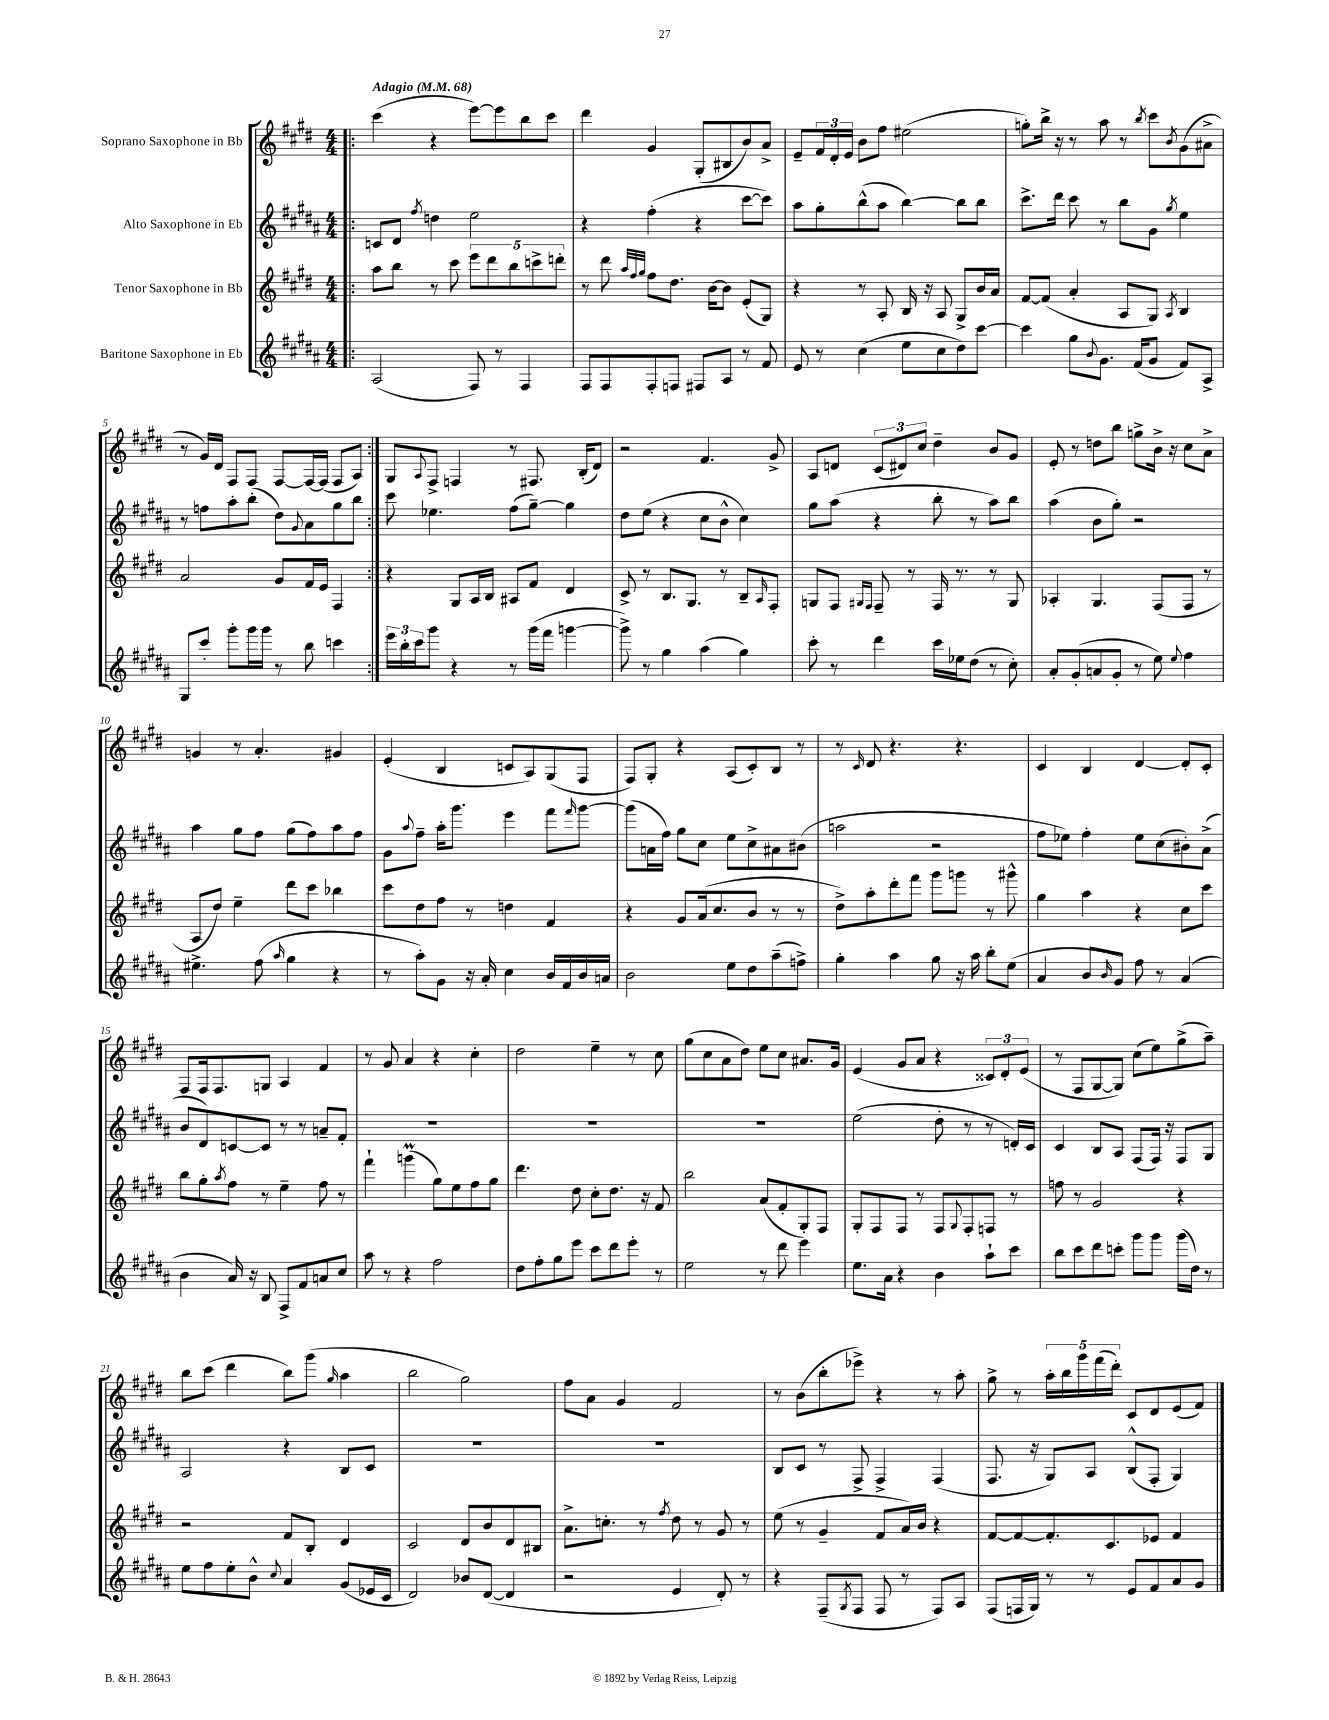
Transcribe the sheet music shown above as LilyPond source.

<<
\new StaffGroup <<
\new Staff = "s0" \with { instrumentName = "Soprano Saxophone in Bb" } {
    \clef treble \key e \major \numericTimeSignature \time 4/4 \tempo "Adagio" 4 = 68
    \repeat volta 2 { \bar ".|:" cis'''4( r4 e'''8~) e'''8 b''8 cis'''8 |
    dis'''4 gis'4 gis8-.( bis8 b'8) a'8-> |
    e'8-- \tuplet 3/2 { fis'16 dis'16-. e'16 } b'8 fis''8 eis''2( |
    g''8-.) b''16-> r16 r8 a''8 r8 \acciaccatura { b''8 } cis'''8 \acciaccatura { b'8 } gis'8( ais'8-> |
    r8 gis'16) dis'16 fis8 fis8 fis8~ fis16~ fis16( fis8 a8) | }
    gis8 \appoggiatura { a8 } fis8-> f4 r8 fis8. b16-.( dis'8) |
    r2 fis'4. gis'8-> |
    a8 d'8 \tuplet 3/2 { cis'8( dis'8) cis''8 } dis''4-- b'8 gis'8 |
    e'8-. r8 d''8 b''8 g''8-> b'16-> r16 cis''8 a'8-> |
    g'4 r8 a'4.-. gis'4 |
    e'4-.( b4 c'8 a8) gis8( fis8 |
    fis8) gis8-. r4 a8( cis'8-.) b8 r8 |
    r8 \grace { cis'16 } dis'8 r4. r4. |
    cis'4 b4 dis'4~ dis'8-. cis'8-. |
    fis8 fis16 fis8. g8 a4 fis'4 |
    r8 gis'8 a'4 r4 cis''4-. |
    dis''2 e''4-- r8 cis''8 |
    gis''8( cis''8 a'8 dis''8) e''8 cis''8 ais'8. gis'16 |
    e'4( gis'8 a'8 r4 \tuplet 3/2 { cisis'8) dis'8-. e'8( } |
    r8 fis8 gis8~ gis8) cis''8( e''8) gis''8->( a''8--) |
    b''8 cis'''8( dis'''4 b''8) gis'''8( \grace { gis''16 } a''4 |
    b''2 gis''2) |
    fis''8 a'8 gis'4 fis'2 |
    r8 b'8( b''8-. ees'''8->) r4 r8 a''8-. |
    gis''8-> r8 \tuplet 5/4 { a''16-. b''16 gis'''16 fis'''16( dis'''16-.) } cis'8 dis'8 e'8( fis'8) \bar "|." |
}
\new Staff = "s1" \with { instrumentName = "Alto Saxophone in Eb" } {
    \clef treble \key b \major \numericTimeSignature \time 4/4
    \repeat volta 2 { \bar ".|:" c'8 dis'8 \acciaccatura { fis''8 } d''4 e''2 |
    r4 fis''4-.( r4 cis'''8~ cis'''8) |
    ais''8 gis''8-. b''8-^( ais''8 b''4~) b''8 b''8 |
    cis'''8.-> dis'''16 cis'''8 r8 b''8 gis'8 \acciaccatura { gis''8 } e''4 |
    r8 f''8 ais''8-. b''8-.( dis''8) \appoggiatura { gis'8 } ais'8 gis''8 b''8 | }
    cis'''8 ees''4. fis''8( gis''8~--) gis''4 |
    dis''8 e''8( r4 cis''8 b'8-^ cis''4) |
    gis''8 ais''8( r4 b''8-. r8 ais''8) b''8 |
    ais''4( b'8 gis''8-.) r2 |
    ais''4 gis''8 fis''8 gis''8( fis''8) ais''8 fis''8 |
    gis'8 \appoggiatura { ais''8 } fis''8-- ais''16-. gis'''8. e'''4 fis'''8 \grace { fis'''16 } gis'''8~ |
    gis'''8( a'16 fis''16) gis''8 cis''8 e''8 cis''8-> ais'8 bis'8( |
    a''2 r2 |
    fis''8 ees''8) fis''4-. ees''8 cis''8( bis'8-.) ais'8->( |
    b'8 dis'8) c'8~ c'8 r8 r8 a'8-- fis'8-. |
    R1 |
    R1 |
    R1 |
    e''2( dis''8-. r8 r8 d'16-.) cis'16 |
    cis'4 b8 ais8 fis8( fis16) r16 fis8 gis8 |
    ais2 r4 b8 cis'8 |
    R1 |
    R1 |
    b8 cis'8 r8 fis8-> fis4-> fis4( |
    fis8. r16 gis8) ais8 b8-^( fis8-. gis4) \bar "|." |
}
\new Staff = "s2" \with { instrumentName = "Tenor Saxophone in Bb" } {
    \clef treble \key e \major \numericTimeSignature \time 4/4
    \repeat volta 2 { \bar ".|:" a''8 b''8 r8 cis'''8 \tuplet 5/4 { e'''8 dis'''8 b''8 c'''8-> d'''8-. } |
    r8 dis'''8 \grace { a''32 fis''32 gis''32 } fis''8 dis''8. b'16~ b'8 e'8-.( gis8) |
    r4 r8 a8-. b16 r16 a8 gis8-> b'16 a'16 |
    fis'8~ fis'8( a'4-. a8 gis8) \acciaccatura { a8 } b4 |
    a'2 gis'8 fis'16 e'16 fis4 | }
    r4 gis8 a16 b16 ais8 fis'8 dis'4 |
    cis'8-> r8 b8. gis8. r8 b8-- \grace { a16 } fis8-. |
    g8 fis8 \grace { gis16 fis16 } fis8-- r8 fis16 r8. r8 gis8 |
    aes4-. gis4. fis8( fis8 r8 |
    a8 dis''8) e''4-- dis'''8 cis'''8 bes''4 |
    cis'''8 dis''8 fis''8 r8 d''4 fis'4 |
    r4 gis'8 a'16( cis''8. b'8 r8 r8 |
    dis''8->) a''8-. dis'''8-. fis'''8 gis'''8 g'''8 r8 gis'''8-^ |
    gis''4 a''4 r4 cis''8 cis'''8 |
    b''8 gis''8-. \acciaccatura { a''8 } fis''8 r8 e''4-- fis''8 r8 |
    fis'''4-! g'''4\prall( gis''8) e''8 fis''8 gis''8 |
    dis'''4. dis''8 cis''8-. dis''8. r16 fis'8 |
    b''2 a'8( fis'8-. gis8-.) fis8 |
    gis8-. fis8 fis8 r8 fis8 \appoggiatura { gis8 } fis8-. f8 r8 |
    f''8 r8 gis'2 r4 |
    r2 fis'8 b8-. dis'4 |
    cis'2 dis'8 b'8 dis'8 bis8 |
    a'8.-> c''8.-. r8 \acciaccatura { fis''8 } dis''8 r8 gis'8 r8 |
    e''8( r8 gis'4-- fis'8 a'16) b'16 r4 |
    fis'8~ fis'8~ fis'8.-. cis'8. ees'8 fis'4 \bar "|." |
}
\new Staff = "s3" \with { instrumentName = "Baritone Saxophone in Eb" } {
    \clef treble \key b \major \numericTimeSignature \time 4/4
    \repeat volta 2 { \bar ".|:" ais2( fis8) r8 fis4 |
    fis8 fis8 fis8-. f8 fis8 ais8 r8 fis'8 |
    e'8 r8 cis''4( e''8 cis''8 dis''8) cis'''8~ |
    cis'''4 gis''8 \appoggiatura { b'8 } gis'8. fis'16( gis'8 fis'8) ais8-> |
    gis8 cis'''8-. gis'''8-. gis'''16 gis'''16 r8 b''8 c'''4 | }
    \tuplet 3/2 { e'''16 b''16-. cis'''16 } gis'''8 r4 r8 gis'''16( fis'''16 g'''4~ |
    g'''8->) r8 gis''4 ais''4( gis''4) |
    cis'''8-. r8 dis'''4 cis'''16 ees''16 dis''8( r8 cis''8-.) |
    ais'8-. gis'8-.( a'8 gis'8-. r8 e''8) \appoggiatura { e''8 } fis''4 |
    eis''4.-> fis''8( \grace { ais''16 } gis''4 r4 |
    r8 ais''8-.) gis'8 r16 ais'16-. cis''4 b'16 fis'16 b'16 a'16 |
    b'2 e''8 dis''8 ais''8--( f''8->) |
    gis''4-. ais''4 gis''8 r16 ais''16 b''8-. e''8( |
    ais'4 b'8 \grace { b'16 } gis'8) fis''8 r8 ais'4( |
    b'4 ais'16) r16 b8 fis8-> fis'8 a'8 cis''8 |
    ais''8 r8 r4 fis''2 |
    dis''8 fis''8-. gis''8 e'''8 cis'''8 dis'''8 e'''8-. r8 |
    e''2 r8 dis'''8 e'''4 |
    e''8. ais'16 r4 b'4 ais''8-! cis'''8 |
    b''8 cis'''8 dis'''8 c'''8-. gis'''8 gis'''8 gis'''16( dis''16) r8 |
    e''8 fis''8 e''8-. b'8-^ \appoggiatura { cis''8 } ais'4 gis'8( ees'16 cis'16 |
    dis'2) bes'8 dis'8~( dis'4 |
    r2 e'4 dis'8-.) r8 |
    r4 fis8--( \acciaccatura { gis8 } fis8 fis8 r8 fis8) ais8 |
    fis8( f16 gis16) r8 r8 e'8 fis'8 ais'8 gis'8 \bar "|." |
}
>>
>>
